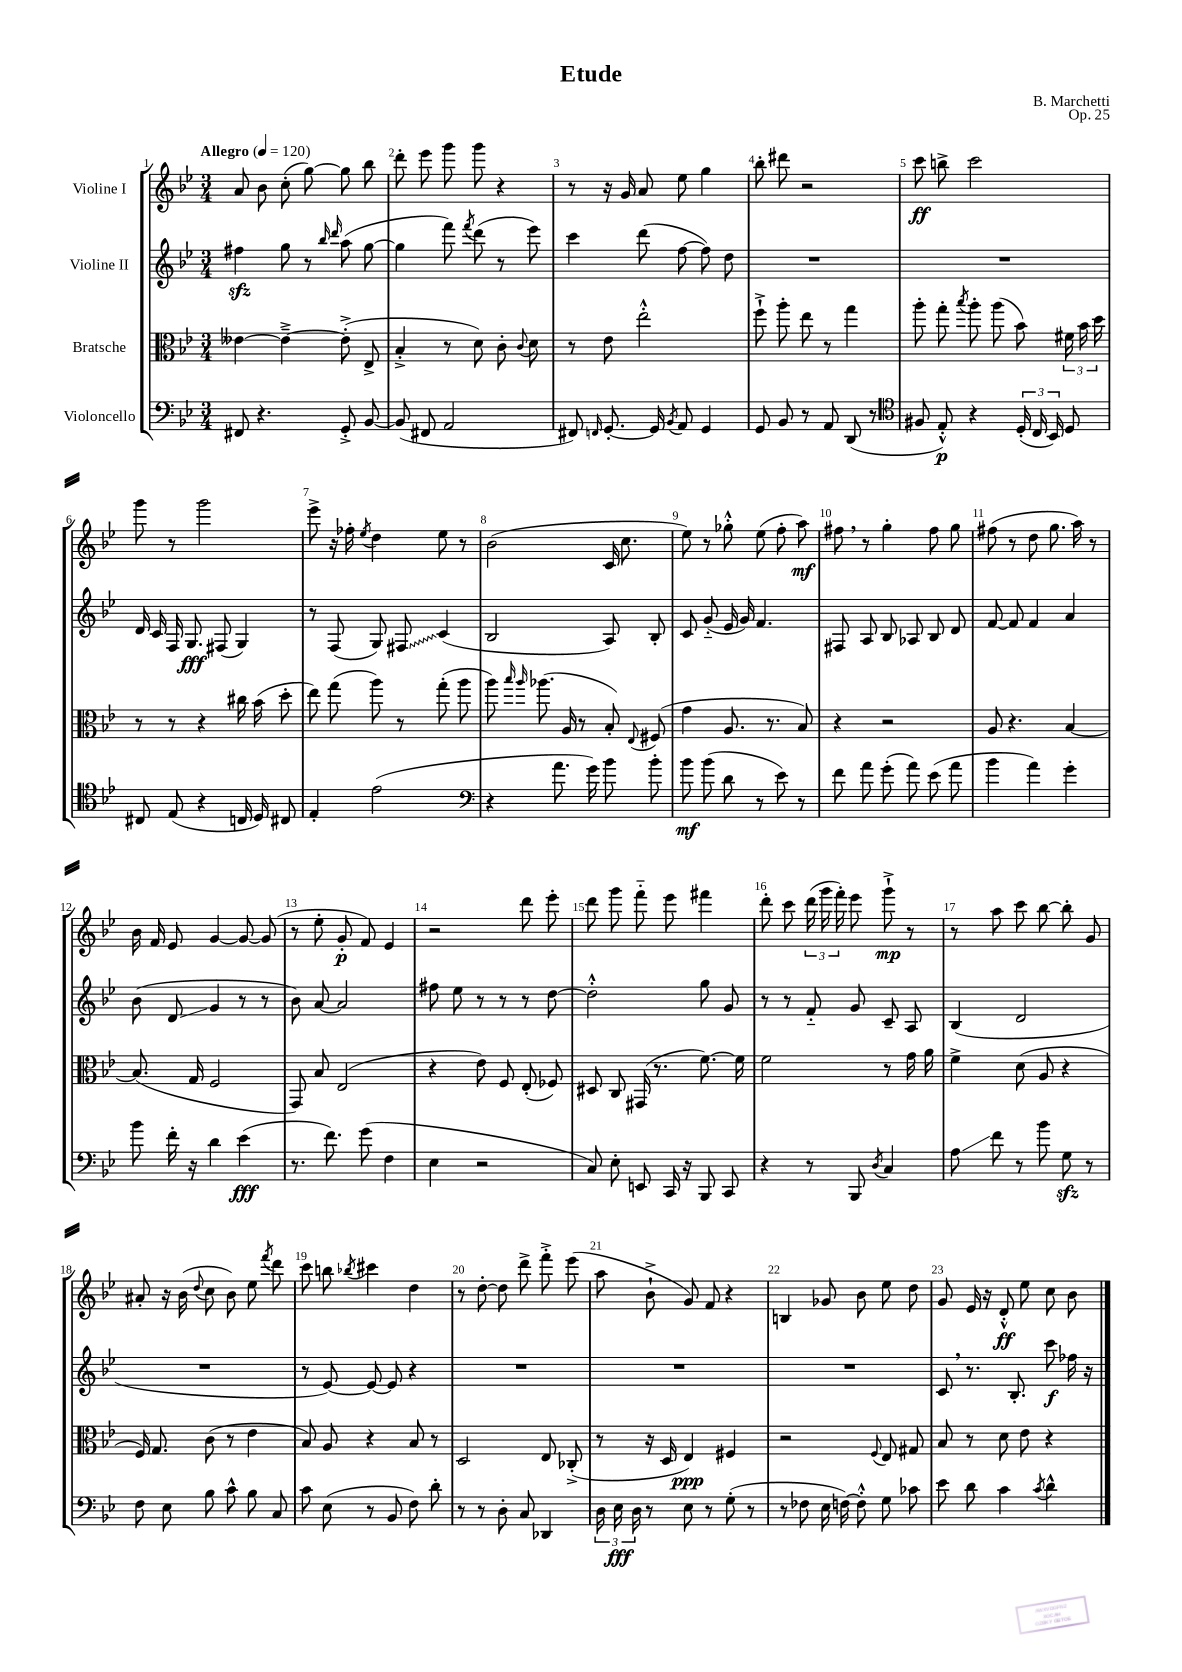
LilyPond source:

\header { title = "Etude" composer = "B. Marchetti" opus = "Op. 25" }
<<
\new StaffGroup <<
\new Staff = "s0" \with { instrumentName = "Violine I" } {
    \clef treble \key bes \major \numericTimeSignature \time 3/4 \tempo "Allegro" 4 = 120
    \autoBeamOff a'8 bes'8 c''8-.( g''8~) g''8 bes''8 |
    d'''8-. ees'''8 g'''8 g'''8 r4 |
    r8 r16 g'16 a'8 ees''8 g''4 |
    bes''8-. dis'''8 r2 |
    c'''8\ff b''8-> c'''2 |
    g'''8 r8 g'''2 |
    ees'''8-> r16 fes''16-. \acciaccatura { ees''8 } d''4 ees''8 r8 |
    bes'2( c'16 c''8. |
    ees''8) r8 ges''8-.-^ ees''8( f''8-. a''8\mf) |
    fis''8 \breathe r8 g''4-. fis''8 g''8 |
    fis''8( r8 d''8 g''8. a''16) r8 |
    bes'16 f'16 ees'8 g'4~ g'8~ g'8( |
    r8 ees''8-. g'8-.\p f'8) ees'4 |
    r2 d'''8 ees'''8-. |
    d'''8 g'''8 f'''8-_ ees'''8 fis'''4 |
    d'''8-. c'''8 \tuplet 3/2 { d'''16( g'''16 f'''16-.) } ees'''8 g'''8-!->\mp r8 |
    r8 a''8 c'''8 bes''8~ bes''8-. g'8 |
    ais'8-. r16 bes'16( \appoggiatura { d''8 } c''8 bes'8) ees''8 \acciaccatura { f'''8 } d'''8 |
    c'''8 b''8 \acciaccatura { bes''8 } cis'''4 d''4 |
    r8 d''8~-. d''8 d'''8-> f'''8-.-> ees'''8( |
    a''8 bes'8-!-> g'8) f'8 r4 |
    b4 ges'8 bes'8 ees''8 d''8 |
    g'8 ees'16 r16 d'8-.-^\ff ees''8 c''8 bes'8 \bar "|." |
}
\new Staff = "s1" \with { instrumentName = "Violine II" } {
    \clef treble \key bes \major \numericTimeSignature \time 3/4
    \autoBeamOff fis''4\sfz g''8 r8 \grace { bes''16 d'''16 } a''8( g''8~ |
    g''4 f'''8) \acciaccatura { f'''8 } d'''8( r8 ees'''8) |
    c'''4 d'''8( f''8~ f''8) d''8 |
    R2. |
    R2. |
    d'16 c'16 f16 g8.\fff fis8( g4) |
    r8 f8( g8) \once \override Glissando.style = #'zigzag fis8\glissando c'4( |
    bes2 a8) bes8-. |
    c'8 g'8-_( ees'16 g'16) f'4. |
    fis8 a8 bes8 aes8 bes8 d'8 |
    f'8~ f'8 f'4 a'4 |
    bes'8( d'8\glissando g'4 r8 r8 |
    bes'8) a'8~ a'2 |
    fis''8 ees''8 r8 r8 r8 d''8~ |
    d''2-.-^ g''8 g'8 |
    r8 r8 f'8-_ g'8 c'8-- a8 |
    bes4( d'2 |
    R2. |
    r8 ees'8~) ees'8~ ees'8 r4 |
    R2. |
    R2. |
    R2. |
    c'8 \breathe r8. bes8.-. c'''8\f fes''16 r16 \bar "|." |
}
\new Staff = "s2" \with { instrumentName = "Bratsche" } {
    \clef alto \key bes \major \numericTimeSignature \time 3/4
    \autoBeamOff eeses'4~ eeses'4~---> eeses'8-.->( ees8-> |
    bes4-.-> r8 d'8) c'8-. \appoggiatura { c'8 } d'8 |
    r8 ees'8 ees''2-.-^ |
    f''8-!-> a''8-. ees''8 r8 g''4 |
    a''8-. g''8-. \acciaccatura { bes''8 } a''8-. a''8( bes'8) \tuplet 3/2 { fis'16 bes'16 d''16 } |
    r8 r8 r4 cis''16 bes'16( d''8-. |
    ees''8) g''8( a''8) r8 g''8-.( a''8 |
    a''8) \grace { bes''16 a''16 } aes''8.( a16 r8 bes8-.) \appoggiatura { ees8 } fis8( |
    g'4 a8. r8. bes8) |
    r4 r2 |
    a8 r4. bes4~ |
    bes8.( g16 f2 |
    g,8) bes8 ees2( |
    r4 ees'8) f8 ees8-.( fes8) |
    dis8 c8 gis,16( r8. f'8.~) f'16 |
    f'2 r8 g'16 a'16 |
    f'4-> d'8( a8 r4 |
    f16) g8. c'8( r8 ees'4 |
    bes8) a8 r4 bes8 r8 |
    d2 ees8 ces8-.->( |
    r8 r16 d16 ees4\ppp) fis4 |
    r2 \appoggiatura { f8 } ees8 gis8 |
    bes8 r8 d'8 ees'8 r4 \bar "|." |
}
\new Staff = "s3" \with { instrumentName = "Violoncello" } {
    \clef bass \key bes \major \numericTimeSignature \time 3/4
    \autoBeamOff fis,8 r4. g,8-.-> bes,8~ |
    bes,8( fis,8 a,2 |
    fis,8) \grace { f,16 } g,8.~-. g,16 \acciaccatura { bes,8 } a,8 g,4 |
    g,8 bes,8 r8 a,8 d,8( r8 |
    \clef tenor fis8 ees8-.-^\p) r4 \tuplet 3/2 { d16-.( c16 bes,16) } d8 |
    cis8 ees8( r4 c16 d16) cis8 |
    ees4-. ees'2( |
    \clef bass r4 a'8. g'16) bes'8 bes'8-. |
    bes'8\mf bes'8( d'8 r8 ees'8) r8 |
    f'8 a'8 g'8-.( a'8) ees'8( a'8 |
    bes'4 a'4) g'4-. |
    bes'8 f'16-. r16 d'4 ees'4\fff( |
    r8. f'8.) g'8( f4 |
    ees4 r2 |
    c8) ees8-. e,8 c,16 r16 bes,,8 c,8 |
    r4 r8 bes,,8 \acciaccatura { d8 } c4 |
    a8\glissando f'8 r8 bes'8 g8\sfz r8 |
    f8 ees8 bes8 c'8-^ bes8 c8 |
    c'8 ees8( r8 bes,8 f8) d'8-. |
    r8 r8 d8-. c8 des,4 |
    \tuplet 3/2 { d16 ees16\fff d16 } r8 ees8 r8 g8-.( r8 |
    r8 fes8 ees16 f16~) f8-.-^ g8 ces'8 |
    ees'8 d'8 c'4 \acciaccatura { c'8 } d'4-^ \bar "|." |
}
>>
>>
\layout { \context { \Score \override BarNumber.break-visibility = ##(#f #t #t) barNumberVisibility = #all-bar-numbers-visible } }
